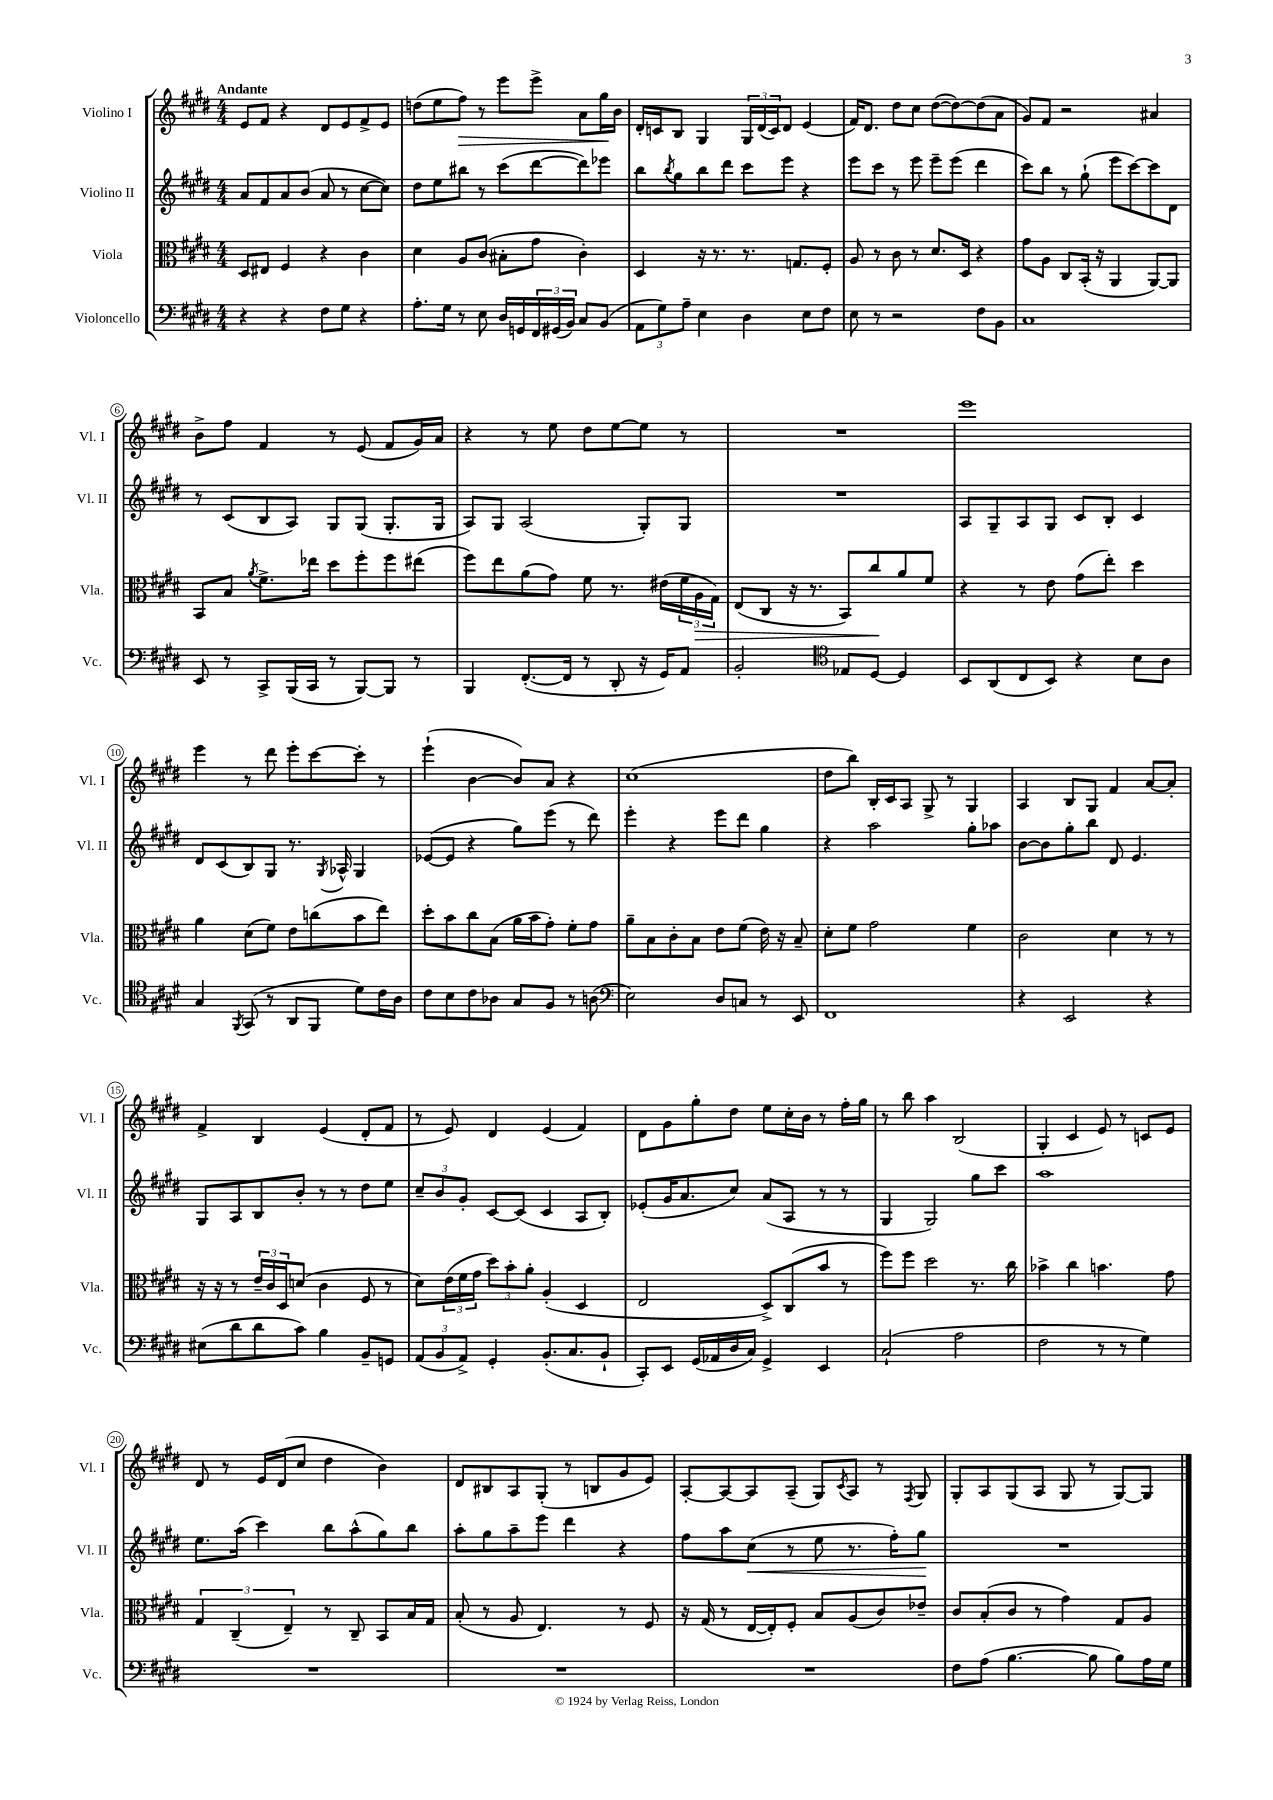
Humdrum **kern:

**kern	**kern	**dynam	**kern	**dynam	**kern	**dynam
*part4	*part3	*part3	*part2	*part2	*part1	*part1
*staff4	*staff3	*staff3	*staff2	*staff2	*staff1	*staff1
*I"Violoncello	*I"Viola	*	*I"Violino II	*	*I"Violino I	*
*I'Vc.	*I'Vla.	*	*I'Vl. II	*	*I'Vl. I	*
*clefF4	*clefC3	*	*clefG2	*	*clefG2	*
*k[f#c#g#d#]	*k[f#c#g#d#]	*	*k[f#c#g#d#]	*	*k[f#c#g#d#]	*
*M4/4	*M4/4	*	*M4/4	*	*M4/4	*
=1	=1	=1	=1	=1	=1	=1
!	!	!	!	!	!LO:TX:a:B:t=Andante	!
4r	8D#/L	.	8a/L	.	8e/L	.
.	8E#X/J	.	8f#/	.	8f#/J	.
4r	4F#/	.	8a/	.	4r	.
.	.	.	(8b/J	.	.	.
8F#\L	4r	.	8a/	.	8d#/L	.
8G#\J	.	.	8r	.	8e/	.
4r	4c#\	.	[8cc#\L	.	8f#^/	.
.	.	.	8cc#\J])	.	8e/J	.
=2	=2	=2	=2	=2	=2	=2
8.A'\L	4d#\	.	8dd#\L	.	(8ddn\L	.
.	.	.	8ee\	.	8ee\	.
16G#\Jk	.	.	.	.	.	.
!	!	!	!	!	!	!LO:HP:b
8r	8A/L	.	8bb#X\J	.	8ff#\J)	>
8E\	(8c#/J	.	8r	.	8r	.
16D#/LL	8B#X'\L	.	(8ccc#\L	.	8eee\L	.
16GGn/	.	.	.	.	.	.
24FF#/	8g#\J	.	[8ddd#\	.	8eee^\J	.
(24GG#X/	.	.	.	.	.	.
24BB/JJ)	.	.	.	.	.	.
8C#/L	4c#'\)	.	8ddd#\])	.	8a\L	.
(8BB/J	.	.	8eee-X\J	.	16gg#\L	.
.	.	.	.	.	16b\JJ	]
=3	=3	=3	=3	=3	=3	=3
12AA\L	4D#/	.	8bb\L	.	16d#'/LL	.
.	.	.	.	.	16cn/J	.
12G#\)	.	.	.	.	.	.
.	.	.	8qbb/	.	.	.
.	.	.	8gg#\	.	8B/J	.
12A~\J	.	.	.	.	.	.
4E\	16r	.	8bb\	.	4G#/	.
.	8.r	.	.	.	.	.
.	.	.	8ddd#\J	.	.	.
4D#\	8.r	.	8ccc#\L	.	24G#/LL	.
.	.	.	.	.	(24d#/	.
.	.	.	.	.	24c/J)	.
.	.	.	8eee\J	.	8d#/J	.
.	8.Gn/L	.	.	.	.	.
8E\L	.	.	4r	.	(4e/	.
8F#\J	8F#'/J	.	.	.	.	.
=4	=4	=4	=4	=4	=4	=4
8E\	8A/	.	8eee\L	.	16f#/KL)	.
.	.	.	.	.	8.d#/J	.
8r	8r	.	8ccc#\J	.	.	.
2r	8c#\	.	8r	.	8dd#\L	.
.	8r	.	8eee\	.	8cc#\J	.
.	8.d#/L	.	8eee~\L	.	([8dd#\L	.
.	.	.	(8eee\J	.	8dd#\_)	.
.	16D#/Jk	.	.	.	.	.
8F#\L	4r	.	4ddd#\	.	(8dd#\]	.
8BB\J	.	.	.	.	8a\J	.
=5	=5	=5	=5	=5	=5	=5
1C#	8g#\L	.	8ccc#\L)	.	8g#/L)	.
.	8A\J	.	8bb\J	.	8f#/J	.
.	8C#/L	.	8r	.	2r	.
.	(16BB'/Jk	.	(8gg#`\	.	.	.
.	16r	.	.	.	.	.
.	4AA/	.	8eee\L	.	.	.
.	.	.	[8ccc#\)	.	.	.
.	[8AA/L)	.	8ccc#\]	.	4a#X/	.
.	8AA/J]	.	8d#\J	.	.	.
!!LO:LB:g=z
=6	=6	=6	=6	=6	=6	=6
8EE/	8BB/L	.	8r	.	8b^\L	.
8r	8B/J	.	(8c#/L	.	8ff#\J	.
.	8qa/	.	.	.	.	.
8CC#^/L	8.f#^\L	.	8B/	.	4f#/	.
(16BBB/L	.	.	8A/J)	.	.	.
16CC#/JJ	16ee-X\Jk	.	.	.	.	.
8r	8dd#\L	.	8G#/L	.	8r	.
[8BBB/L)	8ff#'\	.	(8G#/J	.	(8e/	.
8BBB/J]	8ff#\	.	8.G#'/L	.	8f#/L	.
8r	(8ee#X\J	.	.	.	16g#/L)	.
.	.	.	16G#/Jk	.	16a/JJ	.
=7	=7	=7	=7	=7	=7	=7
4BBB/	8ff#\L)	.	8A/L)	.	4r	.
.	8ee\	.	8G#/J	.	.	.
([8.FF#'/L	(8a\	.	(2A/	.	8r	.
.	8g#\J)	.	.	.	8ee\	.
16FF#/Jk]	.	.	.	.	.	.
8r	8f#\	.	.	.	8dd#\L	.
8DD#'/	8.r	.	.	.	[8ee\	.
16r	.	.	8G#'/L)	.	8ee\J]	.
16GG#/KL)	(16e#X\LL	.	.	.	.	.
8AA/J	24f#\	.	8G#/J	.	8r	.
!	!	!LO:HP:b	!	!	!	!
.	24A\	>	.	.	.	.
.	24G#\JJ)	.	.	.	.	.
=8	=8	=8	=8	=8	=8	=8
2BB'/	(8E/L	.	1r	.	1r	.
.	8C#/J	.	.	.	.	.
.	16r	.	.	.	.	.
.	8.r	.	.	.	.	.
*clefC4	*	*	*	*	*	*
8E-X/L	8BB/L)	.	.	.	.	.
[8D#/J	8cc#/	.	.	.	.	.
4D#/]	8a/	]	.	.	.	.
.	8f#/J	.	.	.	.	.
=9	=9	=9	=9	=9	=9	=9
8BB/L	4r	.	8A/L	.	1eee	.
(8AA/	.	.	8G#~/	.	.	.
8C#/	8r	.	8A/	.	.	.
8BB/J)	8e\	.	8G#/J	.	.	.
4r	(8g#\L	.	8c#/L	.	.	.
.	8ee'\J)	.	8B'/J	.	.	.
8B\L	4dd#\	.	4c#/	.	.	.
8A\J	.	.	.	.	.	.
!!LO:LB:g=z
=10	=10	=10	=10	=10	=10	=10
4G#/	4a\	.	8d#/L	.	4eee\	.
.	.	.	(8c#/	.	.	.
8qFF#/	.	.	.	.	.	.
(8GG#/	(8d#\L	.	8B/)	.	8r	.
8r	8f#\J)	.	8G#/J	.	8ddd#\	.
8AA/L	8e\L	.	8.r	.	8eee'\L	.
8FF#/J	(8ccn\	.	.	.	[8ccc#\	.
.	.	.	8qG#/	.	.	.
.	.	.	16A-X^^/	.	.	.
8d#\L)	8b\	.	4G#/	.	8ccc#'\J]	.
16c#\L	8ee\J)	.	.	.	8r	.
16A\JJ	.	.	.	.	.	.
=11	=11	=11	=11	=11	=11	=11
8c#\L	8dd#'\L	.	([8e-X/L	.	(4eee`\	.
8B\	8b\	.	8e-/J]	.	.	.
8c#\	8cc#\	.	4r	.	[4b\	.
8A-X\J	(8B\J	.	.	.	.	.
8G#/L	16a\LL	.	8gg#\L)	.	8b/L])	.
.	16b\J	.	.	.	.	.
8F#/J	8g#'\J)	.	(8eee\J	.	8a/J	.
8r	8f#'\L	.	8r	.	4r	.
(8An\	8g#\J	.	8ddd#\)	.	.	.
=12	=12	=12	=12	=12	=12	=12
*clefF4	*	*	*	*	*	*
2E\)	8a~\L	.	4eee'\	.	(1cc#	.
.	8B\	.	.	.	.	.
.	8c#'\	.	4r	.	.	.
.	8B\J	.	.	.	.	.
8D#/L	8e\L	.	8eee\L	.	.	.
8Cn/J	(8f#\J	.	8ddd#\J	.	.	.
8r	16e\)	.	4gg#\	.	.	.
.	16r	.	.	.	.	.
8EE/	8B~/	.	.	.	.	.
=13	=13	=13	=13	=13	=13	=13
1FF#	8d#'\L	.	4r	.	8dd#\L	.
.	8f#\J	.	.	.	8bb\J)	.
.	2g#\	.	2aa\	.	16B'/LL	.
.	.	.	.	.	16c#/J	.
.	.	.	.	.	8A/J	.
.	.	.	.	.	8G#^/	.
.	.	.	.	.	8r	.
.	4f#\	.	8gg#'\L	.	4G#/	.
.	.	.	8aa-X\J	.	.	.
=14	=14	=14	=14	=14	=14	=14
4r	2c#\	.	[8b\L	.	4A/	.
.	.	.	8b\]	.	.	.
2EE/	.	.	8gg#'\	.	8B/L	.
.	.	.	8bb\J	.	8G#/J	.
.	4d#\	.	8d#/	.	4f#/	.
.	.	.	4.e/	.	.	.
4r	8r	.	.	.	[8a/L	.
.	8r	.	.	.	8a'/J]	.
!!LO:LB:g=z
=15	=15	=15	=15	=15	=15	=15
(8E#X\L	16r	.	8G#/L	.	4f#^/	.
.	16r	.	.	.	.	.
8d#\	8r	.	8A/	.	.	.
8d#\	24e~/LL	.	8B/	.	4B/	.
.	24c#/	.	.	.	.	.
.	24D#/J	.	.	.	.	.
8c#\J)	(8dn/J	.	8b'/J	.	.	.
4B\	4c#\	.	8r	.	(4e/	.
.	.	.	8r	.	.	.
8BB~/L	8F#/	.	8dd#\L	.	8d#'/L	.
8GGn/J	8r	.	8ee\J	.	8f#/J	.
=16	=16	=16	=16	=16	=16	=16
(12AA/L	8d#\L)	.	12cc#~/L	.	8r	.
12BB/	.	.	12b/	.	.	.
.	(24e\L	.	.	.	8e/)	.
12AA^/J)	24f#\	.	12g#'/J	.	.	.
.	24g#\JJ	.	.	.	.	.
4GG#'/	12dd#\L)	.	[8c#/L	.	4d#/	.
.	12b'\	.	.	.	.	.
.	.	.	(8c#/J]	.	.	.
.	12a'\J	.	.	.	.	.
(8.BB'/L	(4A'/	.	4c#/	.	(4e/	.
8.C#/	.	.	.	.	.	.
.	4D#/	.	8A/L	.	4f#/)	.
8BB`/J	.	.	8B'/J)	.	.	.
=17	=17	=17	=17	=17	=17	=17
8CC#'/L)	2E/	.	(8e-X'/L	.	8d#\L	.
8EE/J	.	.	16g#/K	.	8g#\	.
.	.	.	8.a/	.	.	.
(16GG#/LL	.	.	.	.	8gg#'\	.
16AA-X/	.	.	.	.	.	.
16D#/	.	.	8cc#/J)	.	8dd#\J	.
16C#/JJ)	.	.	.	.	.	.
4GG#^/	8D#^/L)	.	(8a/L	.	8ee\L	.
.	(8C#/	.	8A/J	.	16cc#'\L	.
.	.	.	.	.	16b\JJ	.
4EE/	8b/J	.	8r	.	8r	.
.	8r	.	8r	.	16ff#'\LL	.
.	.	.	.	.	16gg#\JJ	.
=18	=18	=18	=18	=18	=18	=18
(2C#`/	8ff#\L)	.	4G#/	.	8r	.
.	8ff#\J	.	.	.	8bb\	.
.	2dd#\	.	2G#/)	.	4aa\	.
2A\	.	.	.	.	(2B/	.
.	8.r	.	8gg#\L	.	.	.
.	.	.	8ccc#\J	.	.	.
.	16cc#\	.	.	.	.	.
=19	=19	=19	=19	=19	=19	=19
2F#\	4b-X^\	.	1aa	.	4G#'/	.
.	4cc#\	.	.	.	4c#/	.
8r	4.bn\	.	.	.	8e/)	.
8r	.	.	.	.	8r	.
4G#\)	.	.	.	.	8cn/L	.
.	8g#\	.	.	.	8e/J	.
!!LO:LB:g=z
=20	=20	=20	=20	=20	=20	=20
1r	6G#/	.	8.ee\L	.	8d#/	.
.	.	.	.	.	8r	.
.	(6C#~/	.	.	.	.	.
.	.	.	(16aa\Jk	.	.	.
.	.	.	4ccc#\)	.	16e/LL	.
.	.	.	.	.	(16d#/J	.
.	6E~/)	.	.	.	.	.
.	.	.	.	.	8cc#/J	.
.	8r	.	8bb\L	.	4dd#\	.
.	8C#~/	.	(8aa^^\	.	.	.
.	8BB/L	.	8gg#\)	.	4b\)	.
.	16B/L	.	8bb\J	.	.	.
.	16G#/JJ	.	.	.	.	.
=21	=21	=21	=21	=21	=21	=21
1r	(8B'/	.	8aa'\L	.	8d#/L	.
.	8r	.	8gg#\	.	8B#X/	.
.	8A/	.	8aa~\	.	8A/	.
.	4.E/)	.	8eee\J	.	(8G#'/J	.
.	.	.	4ddd#\	.	8r	.
.	.	.	.	.	8Bn/L	.
.	8r	.	4r	.	8g#/	.
.	8F#/	.	.	.	8e/J)	.
=22	=22	=22	=22	=22	=22	=22
1r	16r	.	8ff#\L	.	[8A'/L	.
.	(16G#/	.	.	.	.	.
.	8r	.	8aa\	.	8A/_	.
!	!	!	!	!LO:HP:b	!	!
.	[16E/LL	.	(8cc#\J	<	8A/]	.
.	16E'/J])	.	.	.	.	.
.	8F#'/J	.	8r	.	(8A~/J	.
.	8B/L	.	8ee\	.	8G#/L)	.
.	.	.	.	.	8qc#/	.
.	(8A/	.	8.r	.	8A/J	.
.	8c#/)	.	.	.	8r	.
.	.	.	16ff#'\KL)	.	.	.
.	.	.	.	.	8qF#/	.
.	8e-X~/J	.	8gg#\J	.	8G#/	.
.	.	.	.	[	.	.
=23	=23	=23	=23	=23	=23	=23
8F#\L	8c#/L	.	1r	.	8G#'/L	.
(8A\J	(8B'/	.	.	.	8A/	.
[4.B\	8c#/J	.	.	.	(8G#/	.
.	8r	.	.	.	8A/J	.
.	4g#\)	.	.	.	8G#/	.
8B\]	.	.	.	.	8r	.
8B\L)	8G#/L	.	.	.	[8G#/L)	.
16A\L	8A/J	.	.	.	8G#/J]	.
16G#\JJ	.	.	.	.	.	.
==	==	==	==	==	==	==
*-	*-	*-	*-	*-	*-	*-
